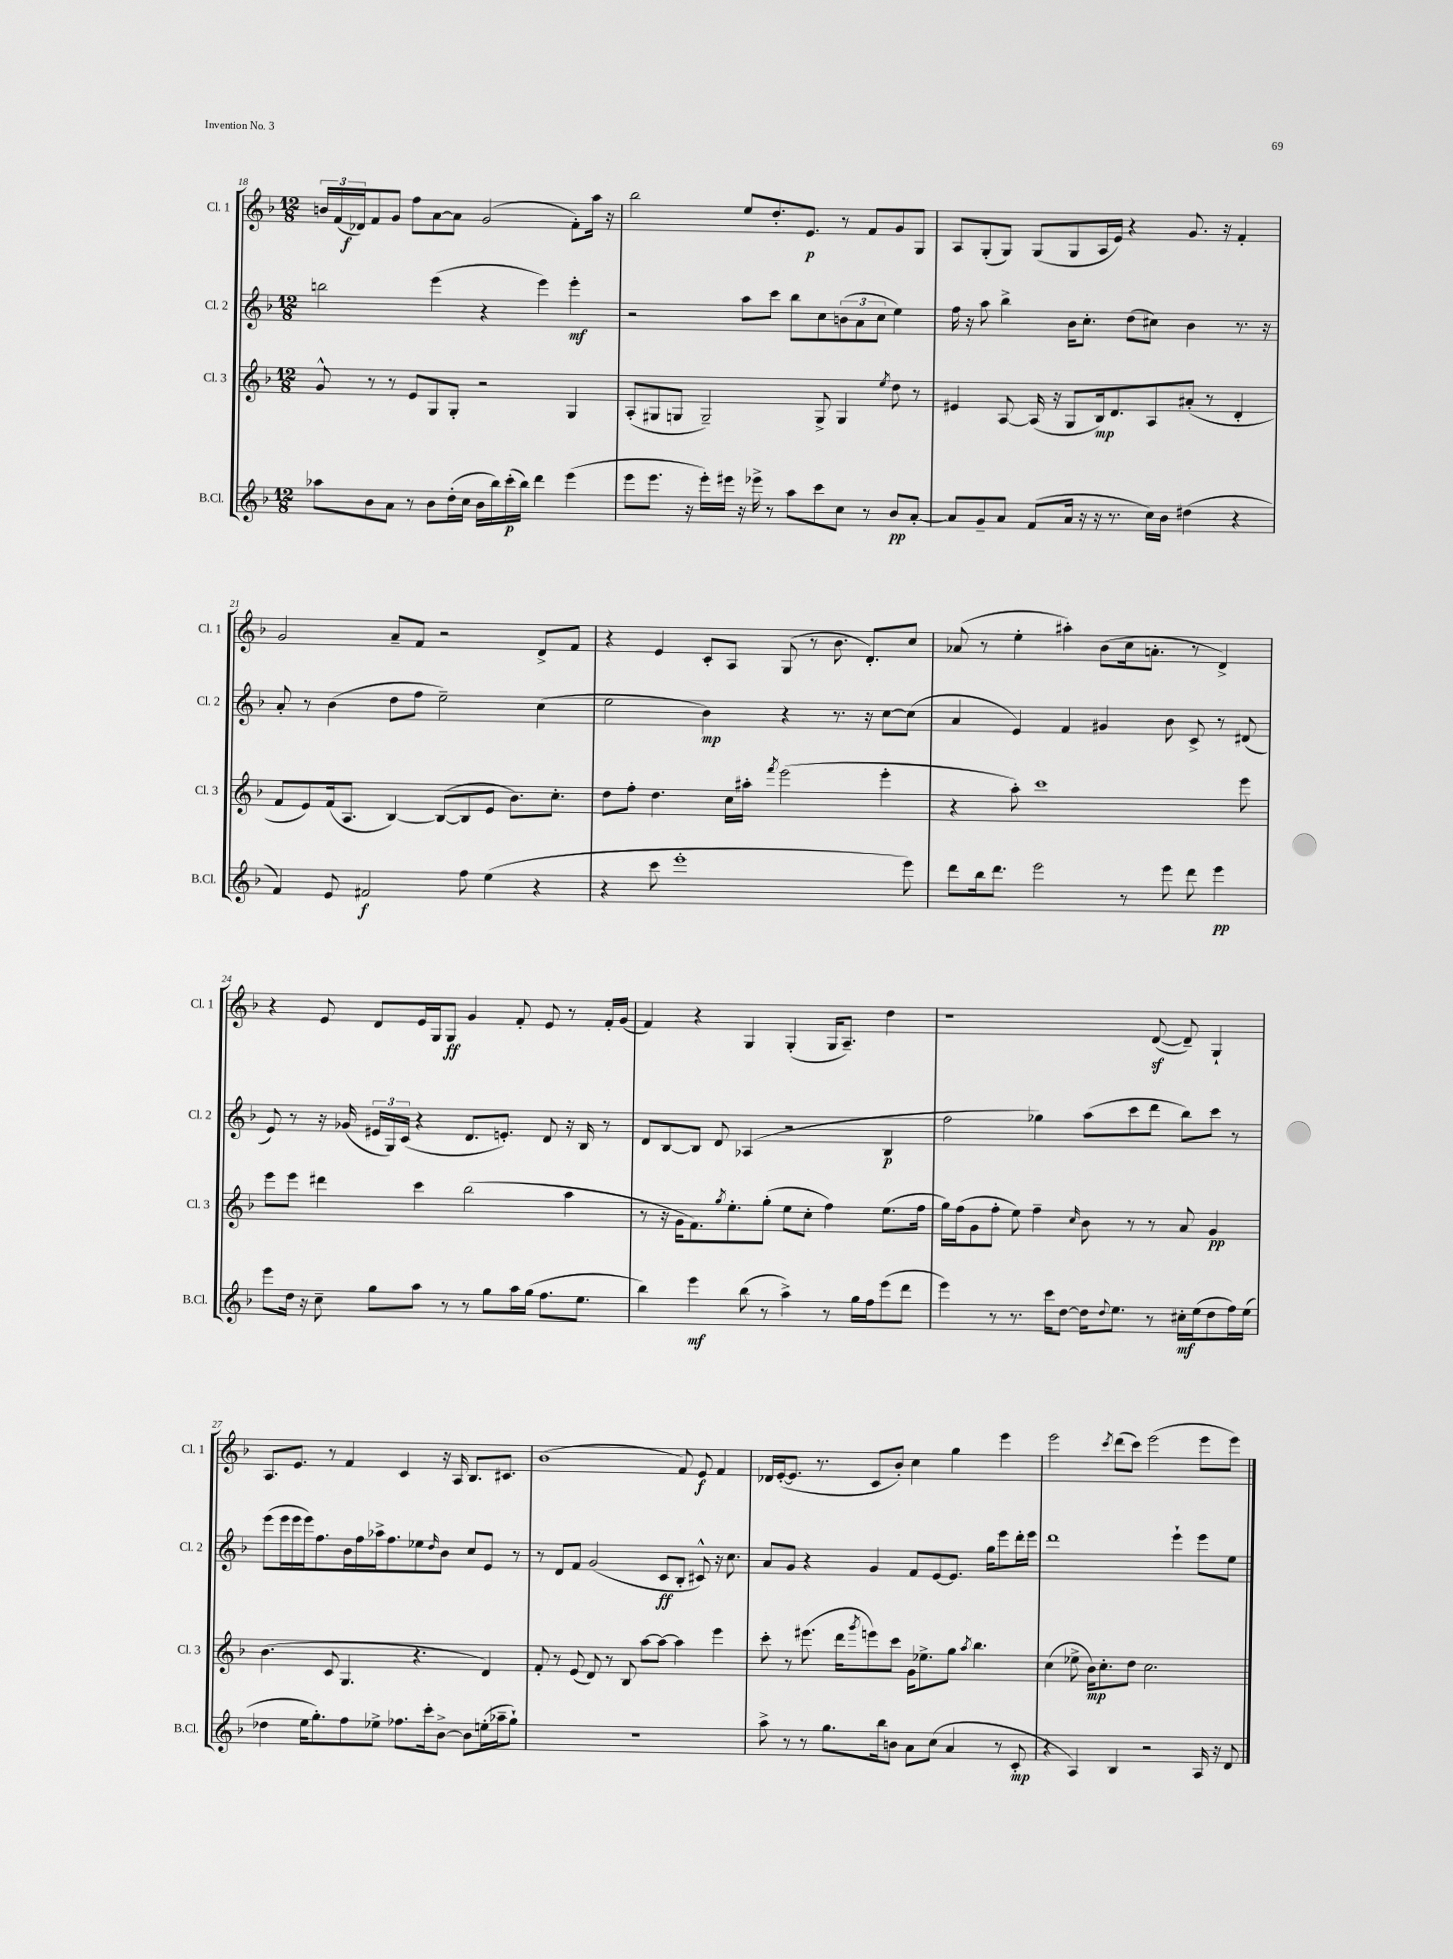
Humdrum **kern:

**kern	**dynam	**kern	**dynam	**kern	**dynam	**kern	**dynam
*part4	*part4	*part3	*part3	*part2	*part2	*part1	*part1
*staff4	*staff4	*staff3	*staff3	*staff2	*staff2	*staff1	*staff1
*I"B.Cl.	*	*I"Cl. 3	*	*I"Cl. 2	*	*I"Cl. 1	*
*I'B.Cl.	*	*I'Cl. 3	*	*I'Cl. 2	*	*I'Cl. 1	*
*clefG2	*	*clefG2	*	*clefG2	*	*clefG2	*
*k[b-]	*	*k[b-]	*	*k[b-]	*	*k[b-]	*
*M12/8	*	*M12/8	*	*M12/8	*	*M12/8	*
=18	=18	=18	=18	=18	=18	=18	=18
8aa-X\L	.	8g^^/	.	2bbn\	.	24bn/LL	.
.	.	.	.	.	.	(24f/	.
.	.	.	.	.	.	24d-X/J)	f
8b-\	.	8r	.	.	.	8f/	.
8a\J	.	8r	.	.	.	8g/J	.
8r	.	8e/L	.	.	.	8ff\L	.
8b-\L	.	8G/	.	(4eee\	.	[8a\	.
(16dd'\L	.	8G'/J	.	.	.	8a\J]	.
16cc\JJ	.	.	.	.	.	.	.
16b-\LL	.	2r	.	4r	.	(2g/	.
16bb-\)	.	.	.	.	.	.	.
(16ccc'\	p	.	.	.	.	.	.
16bb-\JJ)	.	.	.	.	.	.	.
4ddd\	.	.	.	4eee\)	.	.	.
(4eee\	.	4G/	.	4eee'\	mf	8f'\L)	.
.	.	.	.	.	.	16aa\Jk	.
.	.	.	.	.	.	16r	.
=19	=19	=19	=19	=19	=19	=19	=19
8eee\L	.	(8A'/L	.	2r	.	2bb-\	.
8.eee\J	.	8G#X/	.	.	.	.	.
.	.	8Gn/J	.	.	.	.	.
16r	.	.	.	.	.	.	.
16eee'\LL)	.	2G~/)	.	.	.	.	.
16eee#X\JJ	.	.	.	.	.	.	.
16r	.	.	.	8aa\L	.	8ee/L	.
16eee-X^\	.	.	.	.	.	.	.
8r	.	.	.	8ccc\J	.	8.dd'/	.
8aa\L	.	.	.	8bb-\L	.	.	.
.	.	.	.	.	.	8.e/J	p
8ccc\	.	8G^/	.	8cc\	.	.	.
8cc\J	.	4G/	.	(12bn\	.	8r	.
.	.	.	.	12a\	.	.	.
8r	.	.	.	.	.	8f/L	.
.	.	.	.	12cc\J	.	.	.
.	.	8qee/	.	.	.	.	.
8b-/L	pp	8dd\	.	4ee\)	.	8g/	.
[8a'/J	.	8r	.	.	.	8G/J	.
=20	=20	=20	=20	=20	=20	=20	=20
8a/L]	.	4e#X/	.	16ff\	.	8A/L	.
.	.	.	.	16r	.	.	.
8g~/	.	.	.	8aa\	.	(8G'/	.
8a/J	.	[8A/	.	4bb-^\	.	8G/J)	.
(8f/L	.	(16A/]	.	.	.	(8G/L	.
.	.	16r	.	.	.	.	.
16a/Jk	.	8G/L	.	16b-\KL	.	8G/	.
16r	.	.	.	8.cc'\J	.	.	.
16r	.	16B-/k)	mp	.	.	16A/L	.
8.r	.	8.d/	.	.	.	16e/JJ)	.
.	.	.	.	(8dd\L	.	4r	.
16cc\LL)	.	8A/	.	8cc#X\J)	.	.	.
16b-\JJ	.	.	.	.	.	.	.
(4dd#X\	.	(8a#X'/J	.	4b-\	.	8.g/	.
.	.	8r	.	.	.	.	.
.	.	.	.	.	.	16r	.
4r	.	4d'/	.	8.r	.	4f'/	.
.	.	.	.	16r	.	.	.
!!LO:LB:g=z
=21	=21	=21	=21	=21	=21	=21	=21
4f/)	.	8f/L	.	8a'/	.	2g/	.
.	.	8e/)	.	8r	.	.	.
8e/	.	(16f/k	.	(4b-\	.	.	.
.	.	8.A/J	.	.	.	.	.
2f#X/	f	.	.	.	.	.	.
.	.	[4B-/)	.	8dd\L	.	8a~/L	.
.	.	.	.	8ff\J	.	8f/J	.
.	.	(8B-/L_	.	2ee~\)	.	2r	.
8ff\	.	8B-/]	.	.	.	.	.
(4ee\	.	8e/J	.	.	.	.	.
.	.	8.b-\L)	.	.	.	.	.
4r	.	.	.	(4cc\	.	8d^/L	.
.	.	8.cc'\J	.	.	.	.	.
.	.	.	.	.	.	8f/J	.
=22	=22	=22	=22	=22	=22	=22	=22
4r	.	8dd\L	.	2ee\	.	4r	.
.	.	8ff'\J	.	.	.	.	.
8ccc\	.	4.dd\	.	.	.	4e/	.
1eee'	.	.	.	.	.	.	.
.	.	.	.	4b-\)	mp	8c'/L	.
.	.	16cc\LL	.	.	.	8A/J	.
.	.	16aa#X'\JJ	.	.	.	.	.
.	.	8qfff/	.	.	.	.	.
.	.	(2eee\	.	4r	.	(8G/	.
.	.	.	.	.	.	8r	.
.	.	.	.	8.r	.	8.b-\	.
.	.	.	.	16r	.	8.d'/L)	.
.	.	4eee'\	.	[8cc\L	.	.	.
8eee\)	.	.	.	(8cc\J]	.	8cc/J	.
=23	=23	=23	=23	=23	=23	=23	=23
8ddd\L	.	4r	.	4a/	.	(8a-X/	.
16bb-\k	.	.	.	.	.	8r	.
8.ddd\J	.	.	.	.	.	.	.
.	.	8aa'\)	.	4e/)	.	4ee'\	.
2eee\	.	1ccc	.	.	.	.	.
.	.	.	.	4f/	.	4aa#X'\)	.
.	.	.	.	4g#X/	.	(8b-\L	.
8r	.	.	.	.	.	16cc\k	.
.	.	.	.	.	.	8.an'\J	.
8eee\	.	.	.	8b-\	.	.	.
8ddd\	.	.	.	8c^/	.	8r	.
4eee\	pp	.	.	8r	.	4d^/)	.
.	.	8eee\	.	(8d#X/	.	.	.
!!LO:LB:g=z
=24	=24	=24	=24	=24	=24	=24	=24
8eee\L	.	8eee\L	.	8e/)	.	4r	.
16dd\Jk	.	8eee\J	.	8r	.	.	.
16r	.	.	.	.	.	.	.
8cc~\	.	4ddd#X\	.	16r	.	8e/	.
.	.	.	.	(16g-X/	.	.	.
8gg\L	.	.	.	24e#X/LL	.	8d/L	.
.	.	.	.	24G/)	.	.	.
.	.	.	.	(24c/JJ	.	.	.
8aa\J	.	4ccc\	.	4r	.	16e/L	.
.	.	.	.	.	.	16G/J	.
8r	.	.	.	.	.	8G/J	ff
8r	.	(2bb-\	.	8.d/L	.	4g/	.
8gg\L	.	.	.	.	.	.	.
.	.	.	.	8.en'/J)	.	.	.
16aa\L	.	.	.	.	.	8f'/	.
(16gg\JJ	.	.	.	.	.	.	.
8.ff\L	.	.	.	8d/	.	8e/	.
.	.	4aa\	.	16r	.	8r	.
8.ee\J	.	.	.	16B-/	.	.	.
.	.	.	.	8r	.	16f'/LL	.
.	.	.	.	.	.	(16g/JJ	.
=25	=25	=25	=25	=25	=25	=25	=25
4bb-\)	.	8r	.	8d/L	.	4f/)	.
.	.	16r	.	[8B-/	.	.	.
.	.	16g\KL	.	.	.	.	.
4eee\	mf	8.f\)	.	8B-/J]	.	4r	.
.	.	.	.	8d/	.	.	.
.	.	8qgg/	.	.	.	.	.
.	.	8.ee'\	.	.	.	.	.
(8bb-\	.	.	.	(4A-X/	.	4G/	.
8r	.	(8gg'\J	.	.	.	.	.
4aa^\)	.	8ee\L	.	2r	.	(4G'/	.
.	.	8cc'\J	.	.	.	.	.
8r	.	4ff\)	.	.	.	16G/KL	.
.	.	.	.	.	.	8.A~/J)	.
16gg\LL	.	.	.	.	.	.	.
16ff\J	.	.	.	.	.	.	.
(8eee\	.	(8.ee\L	.	4B-/	p	4dd\	.
8ddd\J	.	.	.	.	.	.	.
.	.	16ff\Jk	.	.	.	.	.
=26	=26	=26	=26	=26	=26	=26	=26
4eee\)	.	16gg\LL)	.	2ff\	.	1r	.
.	.	(16ff\J	.	.	.	.	.
.	.	8g\	.	.	.	.	.
8r	.	8ff'\J	.	.	.	.	.
8.r	.	8ee\)	.	.	.	.	.
.	.	4ff~\	.	4gg-X\)	.	.	.
16ccc\KL	.	.	.	.	.	.	.
[8dd\J	.	.	.	.	.	.	.
.	.	16qqcc/	.	.	.	.	.
16dd\KL]	.	8b-\	.	(8aa\L	.	.	.
8qqdd/	.	.	.	.	.	.	.
8.ee\J	.	.	.	.	.	.	.
.	.	8r	.	8ccc\	.	.	.
8r	.	8r	.	8ddd\J	.	([8dz/	.
16cc#X'\LL	mf	8a/	.	8bb-\L)	.	8d~/])	.
(16ee\J	.	.	.	.	.	.	.
8dd\	.	4g/	pp	8ccc\J	.	4G`/	.
16ff\L)	.	.	.	8r	.	.	.
(16ee\JJ	.	.	.	.	.	.	.
!!LO:LB:g=z
=27	=27	=27	=27	=27	=27	=27	=27
4dd-X\	.	(4.b-\	.	(8eee\L	.	8.A/L	.
.	.	.	.	16eee\L	.	.	.
.	.	.	.	16eee\	.	8.e/J	.
16ee\KL	.	.	.	16eee\J)	.	.	.
8.gg'\)	.	.	.	8.ff\	.	.	.
.	.	8c/	.	.	.	8r	.
8ff\	.	4.G/	.	16b-\L	.	4f/	.
.	.	.	.	16ff\	.	.	.
8ee-X^\J	.	.	.	16aa-X^\J	.	.	.
.	.	.	.	8.ff\	.	.	.
8.ff-X\L	.	.	.	.	.	4c/	.
.	.	4.r	.	8ee-X\	.	.	.
16ccc'\k	.	.	.	.	.	.	.
.	.	.	.	16qqdd/	.	.	.
[8b-^\J	.	.	.	8b-\J	.	16r	.
.	.	.	.	.	.	16A/	.
8b-\L]	.	.	.	8cc/L	.	8.B-/L	.
(16een'\L	.	4d/)	.	8e/J	.	.	.
16aa-X~\J	.	.	.	.	.	8.c#X/J	.
8gg`\J)	.	.	.	8r	.	.	.
=28	=28	=28	=28	=28	=28	=28	=28
1.r	.	8f'/	.	8r	.	(1b-	.
.	.	8r	.	8d/L	.	.	.
.	.	(8e/	.	8f/J	.	.	.
.	.	8d/)	.	(2g/	.	.	.
.	.	8r	.	.	.	.	.
.	.	8B-/	.	.	.	.	.
.	.	[8aa\L	.	.	.	.	.
.	.	8aa\J_	.	8c/L	ff	.	.
.	.	4aa\]	.	8B-'/J	.	8f/)	.
.	.	.	.	8c#X^^/)	.	8e/	f
.	.	4eee\	.	16r	.	4f/	.
.	.	.	.	8.cc\	.	.	.
=29	=29	=29	=29	=29	=29	=29	=29
8aa^\	.	8ccc'\	.	8a/L	.	16d-X/LL	.
.	.	.	.	.	.	([16e'/J	.
8r	.	8r	.	8g/J	.	8.e/J]	.
8r	.	(8.eee#X\	.	4r	.	.	.
.	.	.	.	.	.	8.r	.
8.gg\L	.	.	.	.	.	.	.
.	.	16ddd\KL	.	.	.	.	.
.	.	8qggg/	.	.	.	.	.
.	.	8eeen\)	.	4g/	.	8c/L	.
16bb-\k	.	.	.	.	.	.	.
8bn\J	.	8ccc\J	.	.	.	8b-'/J)	.
8a\L	.	16g\KL	.	8f/L	.	4cc\	.
.	.	8.ee-X^\	.	.	.	.	.
(8cc\J	.	.	.	[8e/	.	.	.
4a/	.	8gg\J	.	8.e/J]	.	4gg\	.
.	.	8qaa/	.	.	.	.	.
.	.	4.bb-\	.	.	.	.	.
.	.	.	.	16gg\KL	.	.	.
8r	.	.	.	8eee\	.	4eee\	.
8c'/	mp	.	.	16ddd'\L	.	.	.
.	.	.	.	16eee\JJ	.	.	.
=30	=30	=30	=30	=30	=30	=30	=30
4r	.	(4cc\	.	1ddd	.	2eee\	.
4A/)	.	8ee-X^\	.	.	.	.	.
.	.	16b-\KL)	mp	.	.	.	.
.	.	8.cc'\	.	.	.	.	.
.	.	.	.	.	.	8qccc/	.
4B-/	.	.	.	.	.	(8ddd\L	.
.	.	8dd\J	.	.	.	8ccc\J)	.
2r	.	2.cc\	.	.	.	(2eee\	.
.	.	.	.	4eee`\	.	.	.
16A/	.	.	.	8eee\L	.	8eee\L	.
16r	.	.	.	.	.	.	.
8d/	.	.	.	8ee\J	.	8eee\J)	.
==	==	==	==	==	==	==	==
*-	*-	*-	*-	*-	*-	*-	*-
